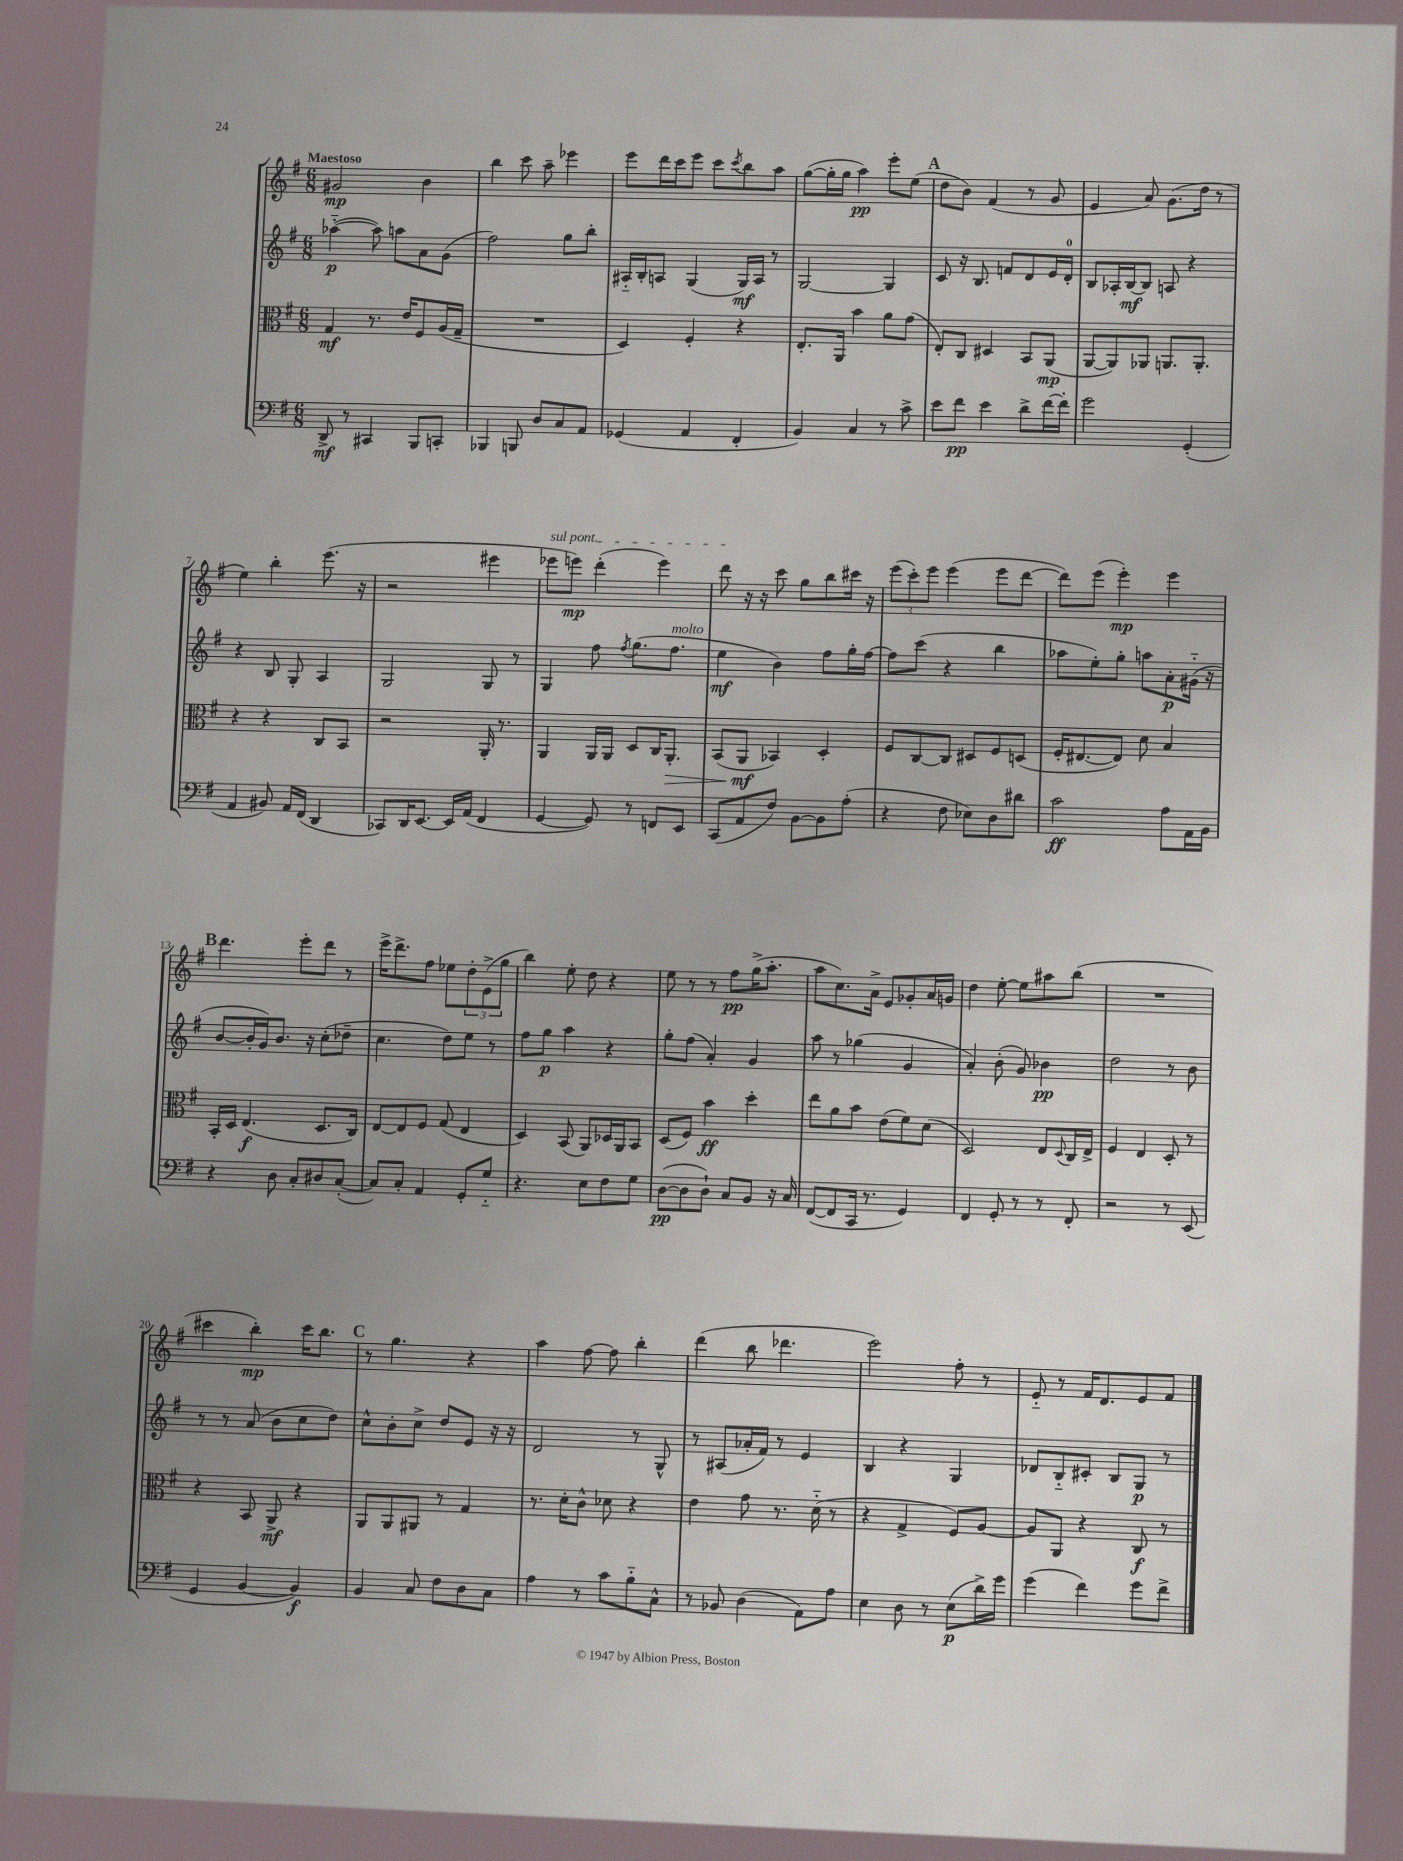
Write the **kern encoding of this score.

**kern	**dynam	**kern	**dynam	**kern	**dynam	**kern	**dynam
*part4	*part4	*part3	*part3	*part2	*part2	*part1	*part1
*staff4	*staff4	*staff3	*staff3	*staff2	*staff2	*staff1	*staff1
*clefF4	*	*clefC3	*	*clefG2	*	*clefG2	*
*k[f#]	*	*k[f#]	*	*k[f#]	*	*k[f#]	*
*M6/8	*	*M6/8	*	*M6/8	*	*M6/8	*
=1	=1	=1	=1	=1	=1	=1	=1
!	!	!	!	!	!	!LO:TX:a:B:t=Maestoso	!
8DD^/	mf	4G/	mf	([4aa-X\	p	2g#X/	mp
8r	.	.	.	.	.	.	.
4CC#X/	.	8.r	.	8aa-\])	.	.	.
.	.	.	.	8aan\L	.	.	.
.	.	16e/KL	.	.	.	.	.
8BBB/L	.	8F#/	.	8a\	.	4b\	.
8CCn'/J	.	(16A/L	.	(8g\J	.	.	.
.	.	16G~/JJ	.	.	.	.	.
=2	=2	=2	=2	=2	=2	=2	=2
4BBB-X/	.	2.r	.	2ff#\)	.	4bb\	.
8BBBn/	.	.	.	.	.	8ccc\	.
8D/L	.	.	.	.	.	8aa~\	.
8C/	.	.	.	8gg\L	.	4eee-X\	.
8AA/J	.	.	.	8bb'\J	.	.	.
=3	=3	=3	=3	=3	=3	=3	=3
(4GG-X/	.	4D/)	.	16A#X/LL	.	8eee\L	.
.	.	.	.	16B'/J	.	.	.
.	.	.	.	8An/J	.	16ddd\L	.
.	.	.	.	.	.	16ccc\J	.
4AA/	.	4F#'/	.	(4G/	.	8eee\J	.
.	.	.	.	.	.	8ccc\L	.
.	.	.	.	.	.	8qccc/	.
4FF#'/	.	4r	.	16G/LL)	mf	8bb\	.
.	.	.	.	16A/JJ	.	.	.
.	.	.	.	8r	.	8aa\J	.
=4	=4	=4	=4	=4	=4	=4	=4
4BB/)	.	8.E'/L	.	[2G/	.	([8gg\L	.
.	.	.	.	.	.	16gg'\L]	.
.	.	16AA/Jk	.	.	.	16gg\JJ	.
4C/	.	4b\	.	.	.	4aa\)	pp
8r	.	8a\L	.	4G/]	.	8eee'\L	.
8c^\	.	(8g\J	.	.	.	(8ee\J	.
!!LO:REH:place=s1:t=A
=5	=5	=5	=5	=5	=5	=5	=5
8e\L	.	8E'/L)	.	8c/	.	8dd\L	.
8f#\J	pp	8C/J	.	16r	.	8b\J)	.
.	.	.	.	8.B/	.	.	.
4e\	.	4D#X/	.	.	.	(4f#/	.
.	.	.	.	8fn/L	.	.	.
8d^\L	.	8BB/L	.	8d/	.	8r	.
[16f#\L	.	(8AA/J	mp	16e/L	.	8g/	.
16f#'\JJ]	.	.	.	16d'/JJ	.	.	.
=6	=6	=6	=6	=6	=6	=6	=6
2g\	.	[8AA/L	.	8B/L	.	4e/	.
.	.	8AA/])	.	16A-X'/L	.	.	.
.	.	.	.	[16B/J	mf	.	.
.	.	8AA-X/J	.	8B/J]	.	8a/)	.
.	.	8.AAn/L	.	8An/	.	(8.g\L	.
(4GG'/	.	.	.	4r	.	.	.
.	.	8.AA'/J	.	.	.	16dd\Jk	.
.	.	.	.	.	.	8r	.
!!LO:LB:g=z
=7	=7	=7	=7	=7	=7	=7	=7
4AA/	.	4r	.	4r	.	4ee\)	.
8BB#X/)	.	4r	.	8B/	.	4bb'\	.
16AA/LL	.	.	.	8G'/	.	.	.
(16FF#/JJ	.	.	.	.	.	.	.
4DD/	.	8C/L	.	4A/	.	(8.eee\	.
.	.	8BB/J	.	.	.	.	.
.	.	.	.	.	.	16r	.
=8	=8	=8	=8	=8	=8	=8	=8
8CC-X/L)	.	2r	.	2G/	.	2r	.
16DD/K	.	.	.	.	.	.	.
[8.EE/J	.	.	.	.	.	.	.
16EE/LL]	.	.	.	.	.	.	.
(16AA/JJ	.	.	.	.	.	.	.
4FF#/	.	16AA'/	.	8G/	.	4eee#X\	.
.	.	8.r	.	.	.	.	.
.	.	.	.	8r	.	.	.
=9	=9	=9	=9	=9	=9	=9	=9
!	!	!	!	!	!	!LO:TX:a:i:t=sul pont.	!
[4GG/	.	4AA/	.	4G/	.	8eee-X\L	.
.	.	.	.	.	.	8eeen\J)	mp
8GG/])	.	16AA/LL	.	8ff#\	.	(4ddd'\	.
.	.	16AA/JJ	.	.	.	.	.
.	.	.	.	8qff#/	.	.	.
8r	.	8D/L	.	(8.gg\L	.	.	.
8FFn/L	.	16C/K	.	.	.	4eee\)	.
!	!	!	!	!LO:TX:a:i:t=molto	!	!	!
!	!	!	!LO:HP:b	!	!	!	!
.	.	8.AA'/J	>	8.ff#\J	.	.	.
8EE/J	.	.	.	.	.	.	.
=10	=10	=10	=10	=10	=10	=10	=10
(8CC/L	.	(8BB/L	.	4ee\	mf	8ddd\	.
8AA/	.	8AA/J	mf	.	.	16r	.
.	.	.	.	.	.	16r	.
8F#/J)	.	4BB-X/)	]	4b\)	.	8ccc\	.
[8BB\L	.	.	.	.	.	8gg\L	.
8BB\]	.	4D'/	.	8ff#\L	.	8bb\	.
(8A'\J	.	.	.	16gg'\L	.	16ccc#X\Jk	.
.	.	.	.	[16ff#\JJ	.	16r	.
=11	=11	=11	=11	=11	=11	=11	=11
4r	.	8F#/L	.	8ff#\L]	.	(12eee\L	.
.	.	.	.	.	.	12ccc'\)	.
.	.	[8C/	.	(8ccc\J	.	.	.
.	.	.	.	.	.	12eee\J	.
8F#\	.	8C/J]	.	4r	.	(4eee\	.
8E-X\L)	.	8D#X/L	.	.	.	.	.
8D\	.	8F#/	.	4bb\	.	8eee\L	.
8d#X\J	.	(8Dn/J	.	.	.	[8ddd\J	.
=12	=12	=12	=12	=12	=12	=12	=12
2c\	ff	16F#'/KL	.	8aa-X\L	.	8ddd\L])	.
.	.	[8.E#X/	.	.	.	.	.
.	.	.	.	8ee'\)	.	(8eee\J	.
.	.	8E#/J])	.	8gg'\J	.	4eee'\)	mp
.	.	8d\	.	8aan\L	.	.	.
8A\L	.	4B/	.	8a'\	p	4eee\	.
16AA\L	.	.	.	(16g#X\Jk	.	.	.
16BB\JJ	.	.	.	16r	.	.	.
!!LO:LB:g=z
!!LO:REH:place=s1:t=B
=13	=13	=13	=13	=13	=13	=13	=13
4r	.	16BB'/LL	.	[8b/L	.	4.ddd\	.
.	.	16D/JJ	.	.	.	.	.
.	.	(4.E/	f	16b'/L]	.	.	.
.	.	.	.	16g/J)	.	.	.
8D\	.	.	.	8.b/J	.	.	.
8C'/L	.	.	.	.	.	8eee'\L	.
.	.	.	.	16r	.	.	.
8D#X/	.	8.D/L	.	(8cc'\L	.	8ddd\J	.
([8C'/J	.	.	.	8dd-X~\J	.	8r	.
.	.	16C/Jk)	.	.	.	.	.
=14	=14	=14	=14	=14	=14	=14	=14
8C/L])	.	[8E/L	.	4.cc\	.	16eee^\KL	.
.	.	.	.	.	.	8.ddd^\	.
8C'/J	.	8E/]	.	.	.	.	.
4AA/	.	8F#/J	.	.	.	8ff#\J	.
.	.	(8G/	.	8dd\L)	.	8ee-X\L	.
8GG'/L	.	4E/	.	8ee\J	.	12dd'\	.
.	.	.	.	.	.	(12e^\	.
8G/J	.	.	.	8r	.	.	.
.	.	.	.	.	.	12gg\J	.
=15	=15	=15	=15	=15	=15	=15	=15
4.r	.	4D/)	.	8ff#\L	.	4bb\)	.
.	.	.	.	8gg\J	p	.	.
.	.	(8BB/	.	4aa\	.	8ee'\	.
8E\L	.	8AA/L)	.	.	.	8dd\	.
8F#\	.	16D-X/L	.	4r	.	4r	.
.	.	16AA/J	.	.	.	.	.
8G\J	.	8BB/J	.	.	.	.	.
=16	=16	=16	=16	=16	=16	=16	=16
([8D\L	pp	(8D/L	.	8gg'\L	.	8ee\	.
8D\]	.	8F#/J)	.	(8ff#\J	.	8r	.
8D`\J)	.	4b\	ff	4a'/)	.	8r	.
8C/L	.	.	.	.	.	8ff#\L	pp
8BB/J	.	4dd'\	.	4g/	.	(16gg^\K	.
.	.	.	.	.	.	8.aa'\J	.
16r	.	.	.	.	.	.	.
16C/	.	.	.	.	.	.	.
=17	=17	=17	=17	=17	=17	=17	=17
([8FF#/L	.	8ee\L	.	8aa\	.	8aa\L	.
8FF#/]	.	8a\	.	8r	.	8.cc\)	.
16CC/Jk	.	8b\J	.	(4gg-X\	.	.	.
8.r	.	.	.	.	.	16a^\Jk	.
.	.	(8e\L	.	.	.	8e/L	.
4GG/)	.	8f#\)	.	4g/	.	8g-X'/	.
.	.	(8d\J	.	.	.	16a/L	.
.	.	.	.	.	.	16gn/JJ	.
=18	=18	=18	=18	=18	=18	=18	=18
4FF#/	.	2D/)	.	4a'/)	.	4dd\	.
8GG'/	.	.	.	(8b'\	.	[8ee'\	.
8r	.	.	.	8g/)	.	8ee\L]	.
8r	.	8E/L	.	4b-X\	pp	8aa#X\	.
.	.	8qqD/	.	.	.	.	.
8FF#'/	.	16C/L	.	.	.	(8bb\J	.
.	.	16E^/JJ	.	.	.	.	.
=19	=19	=19	=19	=19	=19	=19	=19
2r	.	4F#/	.	2dd\	.	2.r	.
.	.	4E/	.	.	.	.	.
8r	.	8D'/	.	8r	.	.	.
(8EE/	.	8r	.	8b\	.	.	.
!!LO:LB:g=z
=20	=20	=20	=20	=20	=20	=20	=20
4GG/	.	4r	.	8r	.	4ccc#X\	.
.	.	.	.	8r	.	.	.
[4BB/	.	8BB/	.	(8a/	.	4bb'\)	mp
.	.	8AA^/	mf	8b\L	.	.	.
4BB/])	f	4r	.	8cc\	.	16ccc#\KL	.
.	.	.	.	.	.	8.bb\J	.
.	.	.	.	8dd\J)	.	.	.
!!LO:REH:place=s1:t=C
=21	=21	=21	=21	=21	=21	=21	=21
4BB/	.	8AA/L	.	8cc^^\L	.	8r	.
.	.	8AA/	.	8b'\	.	4.gg\	.
8C/	.	8AA#X/J	.	8cc^\J	.	.	.
8F#\L	.	8r	.	8dd/L	.	.	.
8D\	.	4G/	.	8e/J	.	4r	.
8C\J	.	.	.	16r	.	.	.
.	.	.	.	16r	.	.	.
=22	=22	=22	=22	=22	=22	=22	=22
4A\	.	8.r	.	2d/	.	4aa\	.
.	.	16d'\KL	.	.	.	.	.
8r	.	8c^^\J	.	.	.	[8ff#\	.
8c\L	.	8d-X\	.	.	.	8ff#\]	.
8B\	.	4r	.	8r	.	4bb'\	.
8C^^\J	.	.	.	8G^^/	.	.	.
=23	=23	=23	=23	=23	=23	=23	=23
8r	.	4e\	.	8r	.	(4ddd\	.
8BB-X/	.	.	.	(8A#X/L	.	.	.
(4D\	.	8g\	.	16a-X'/L	.	8bb\	.
.	.	.	.	16f#/JJ)	.	.	.
.	.	8.r	.	8r	.	4.ddd-X\	.
8AA\L)	.	.	.	4e/	.	.	.
.	.	(16d\	.	.	.	.	.
8A\J	.	8r	.	.	.	.	.
=24	=24	=24	=24	=24	=24	=24	=24
4E\	.	4r	.	4B/	.	2eee\)	.
8D\	.	4G^/	.	4r	.	.	.
8r	.	.	.	.	.	.	.
(8E\L	p	8F#/L)	.	4G/	.	8ff#'\	.
16d^\L)	.	[8A/J	.	.	.	8r	.
16g\JJ	.	.	.	.	.	.	.
=25	=25	=25	=25	=25	=25	=25	=25
(4g\	.	8A/L]	.	8d-X/L	.	8e/	.
.	.	8AA/J	.	8B/	.	8r	.
4f#\)	.	4r	.	8c#X'/J	.	16f#/KL	.
.	.	.	.	.	.	8.d/	.
.	.	.	.	8B/L	.	.	.
8g\L	.	8C/	f	8G/J	p	8e/	.
8f#^\J	.	8r	.	8r	.	8f#/J	.
==	==	==	==	==	==	==	==
*-	*-	*-	*-	*-	*-	*-	*-
